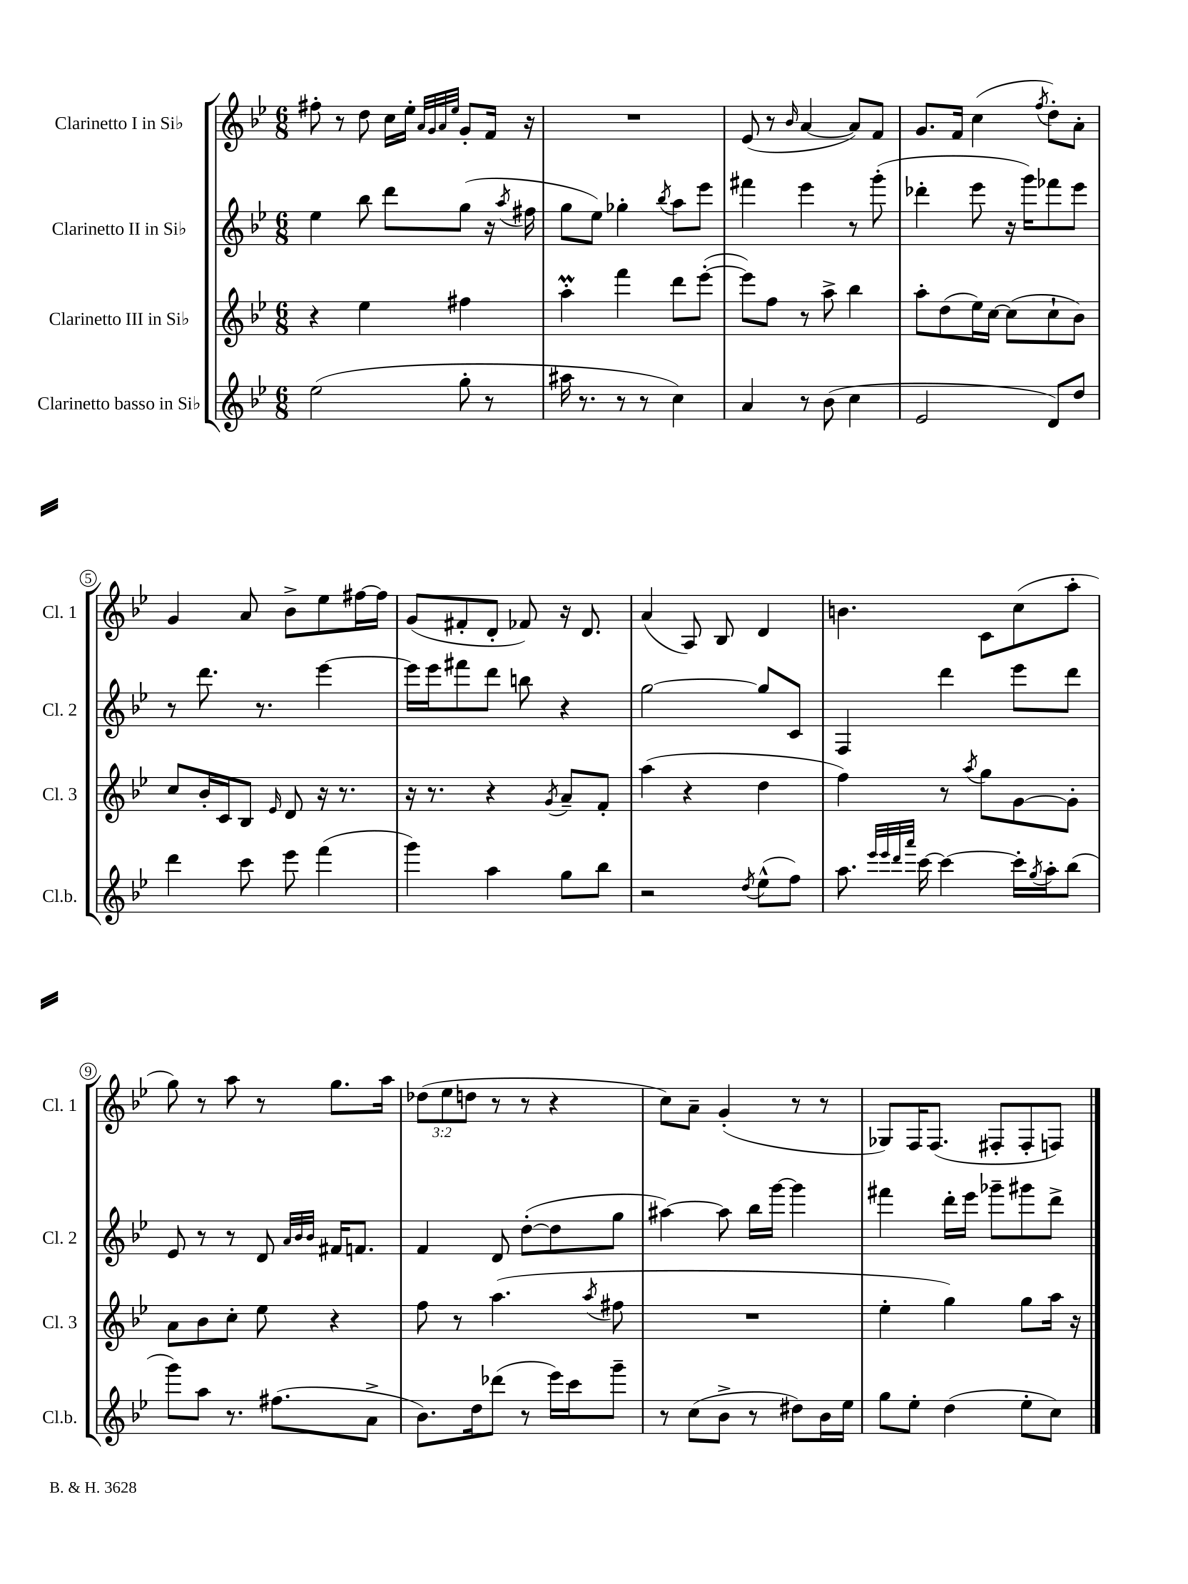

**kern	**kern	**kern	**kern
*staff4	*staff3	*staff2	*staff1
*clefG2	*clefG2	*clefG2	*clefG2
*k[b-e-]	*k[b-e-]	*k[b-e-]	*k[b-e-]
*M6/8	*M6/8	*M6/8	*M6/8
(2ee-	4r	4ee-	8ff#'
.	.	.	8r
.	4ee-	8bb-	8dd
.	.	8ddd	16cc
.	.	.	16ee-'
.	.	.	32qqa
.	.	.	32qqg
.	.	.	32qqa
.	.	.	32qqee-
8gg'	4ff#	(8gg	8g'
8r	.	16r	16f
.	.	8qaa	.
.	.	16ff#	16r
=	=	=	=
16aa#	4aa'	8gg	2.r
8.r	.	.	.
.	.	8ee-)	.
8r	4fff	4gg-'	.
8r	.	.	.
.	.	8qbb-	.
4cc)	8ddd	8aa	.
.	([8eee-'	8eee-	.
=	=	=	=
4a	8eee-])	4fff#	(8e-
.	8ff	.	8r
.	.	.	16qqb-
8r	8r	4eee-	[4a
(8b-	8aa^	.	.
4cc	4bb-	8r	8a])
.	.	(8ggg'	8f
=	=	=	=
2e-	8aa'	4ddd-'	8.g
.	(8dd	.	.
.	.	.	16f
.	16ee-)	8eee-	(4cc
.	[16cc	.	.
.	(8cc]	16r	.
.	.	16ggg)	.
.	.	.	8qff
8d)	8cc`	8fff-	8dd')
8dd	8b-)	8eee-	8a'
=	=	=	=
4ddd	8cc	8r	4g
.	16b-'	8.ddd	.
.	16c	.	.
8ccc	8B-	.	8a
.	.	8.r	.
.	16qqe-	.	.
8eee-	8d	.	8b-^
(4fff	16r	[4eee-	8ee-
.	8.r	.	.
.	.	.	[16ff#
.	.	.	16ff#]
=	=	=	=
4ggg)	16r	16eee-]	(8g
.	8.r	16eee-	.
.	.	8fff#	8f#'
4aa	4r	8ddd	8d'
.	.	8bb	8f-)
.	8qg	.	.
8gg	8a~	4r	16r
.	.	.	8.d
8bb-	8f'	.	.
=	=	=	=
2r	(4aa	[2gg	(4a
.	4r	.	8A)
.	.	.	8B-
8qdd	.	.	.
(8ee-^^	4dd	8gg]	4d
8ff)	.	8c	.
=	=	=	=
8.aa	4ff)	4F	4.b
32qqeee-	.	.	.
32qqeee-	.	.	.
32qqddd	.	.	.
32qqaaa	.	.	.
[16ccc	.	.	.
4ccc_	8r	4ddd	.
.	8qaa	.	.
.	8gg	.	8c
16ccc']	[8g	8eee-	(8cc
8qgg	.	.	.
16aa'	.	.	.
(8bb-	8g']	8ddd	8aa'
=	=	=	=
8ggg)	8a	8e-	8gg)
8aa	8b-	8r	8r
8.r	8cc'	8r	8aa
.	8ee-	8d	8r
(8.ff#	.	.	.
.	.	32qqa	.
.	.	32qqb-	.
.	.	32qqb-	.
.	4r	16f#	8.gg
.	.	8.f	.
8a^	.	.	.
.	.	.	16aa
=	=	=	=
8.b-)	8ff	4f	(12dd-
.	.	.	12ee-
.	8r	.	.
.	.	.	12dd
16dd	.	.	.
(8ddd-	(4.aa	8d	8r
8r	.	([8dd'	8r
16eee-)	.	8dd]	4r
16ccc	.	.	.
.	8qaa	.	.
8ggg~	8ff#	8gg	.
=	=	=	=
8r	2.r	[4aa#)	8cc)
(8cc	.	.	8a~
8b-^	.	8aa#]	(4g'
8r	.	16bb-	.
.	.	[16ggg	.
8dd#)	.	4ggg]	8r
16b-	.	.	8r
16ee-	.	.	.
=	=	=	=
8gg	4ee-'	4fff#	8G-)
8ee-'	.	.	16F
.	.	.	(8.F
(4dd	4gg)	16ddd'	.
.	.	16eee-	.
.	.	8ggg-~	8F#'
8ee-'	8gg	8ggg#	8F#'
8cc)	16aa	8ddd^	8F)
.	16r	.	.
==	==	==	==
*-	*-	*-	*-
